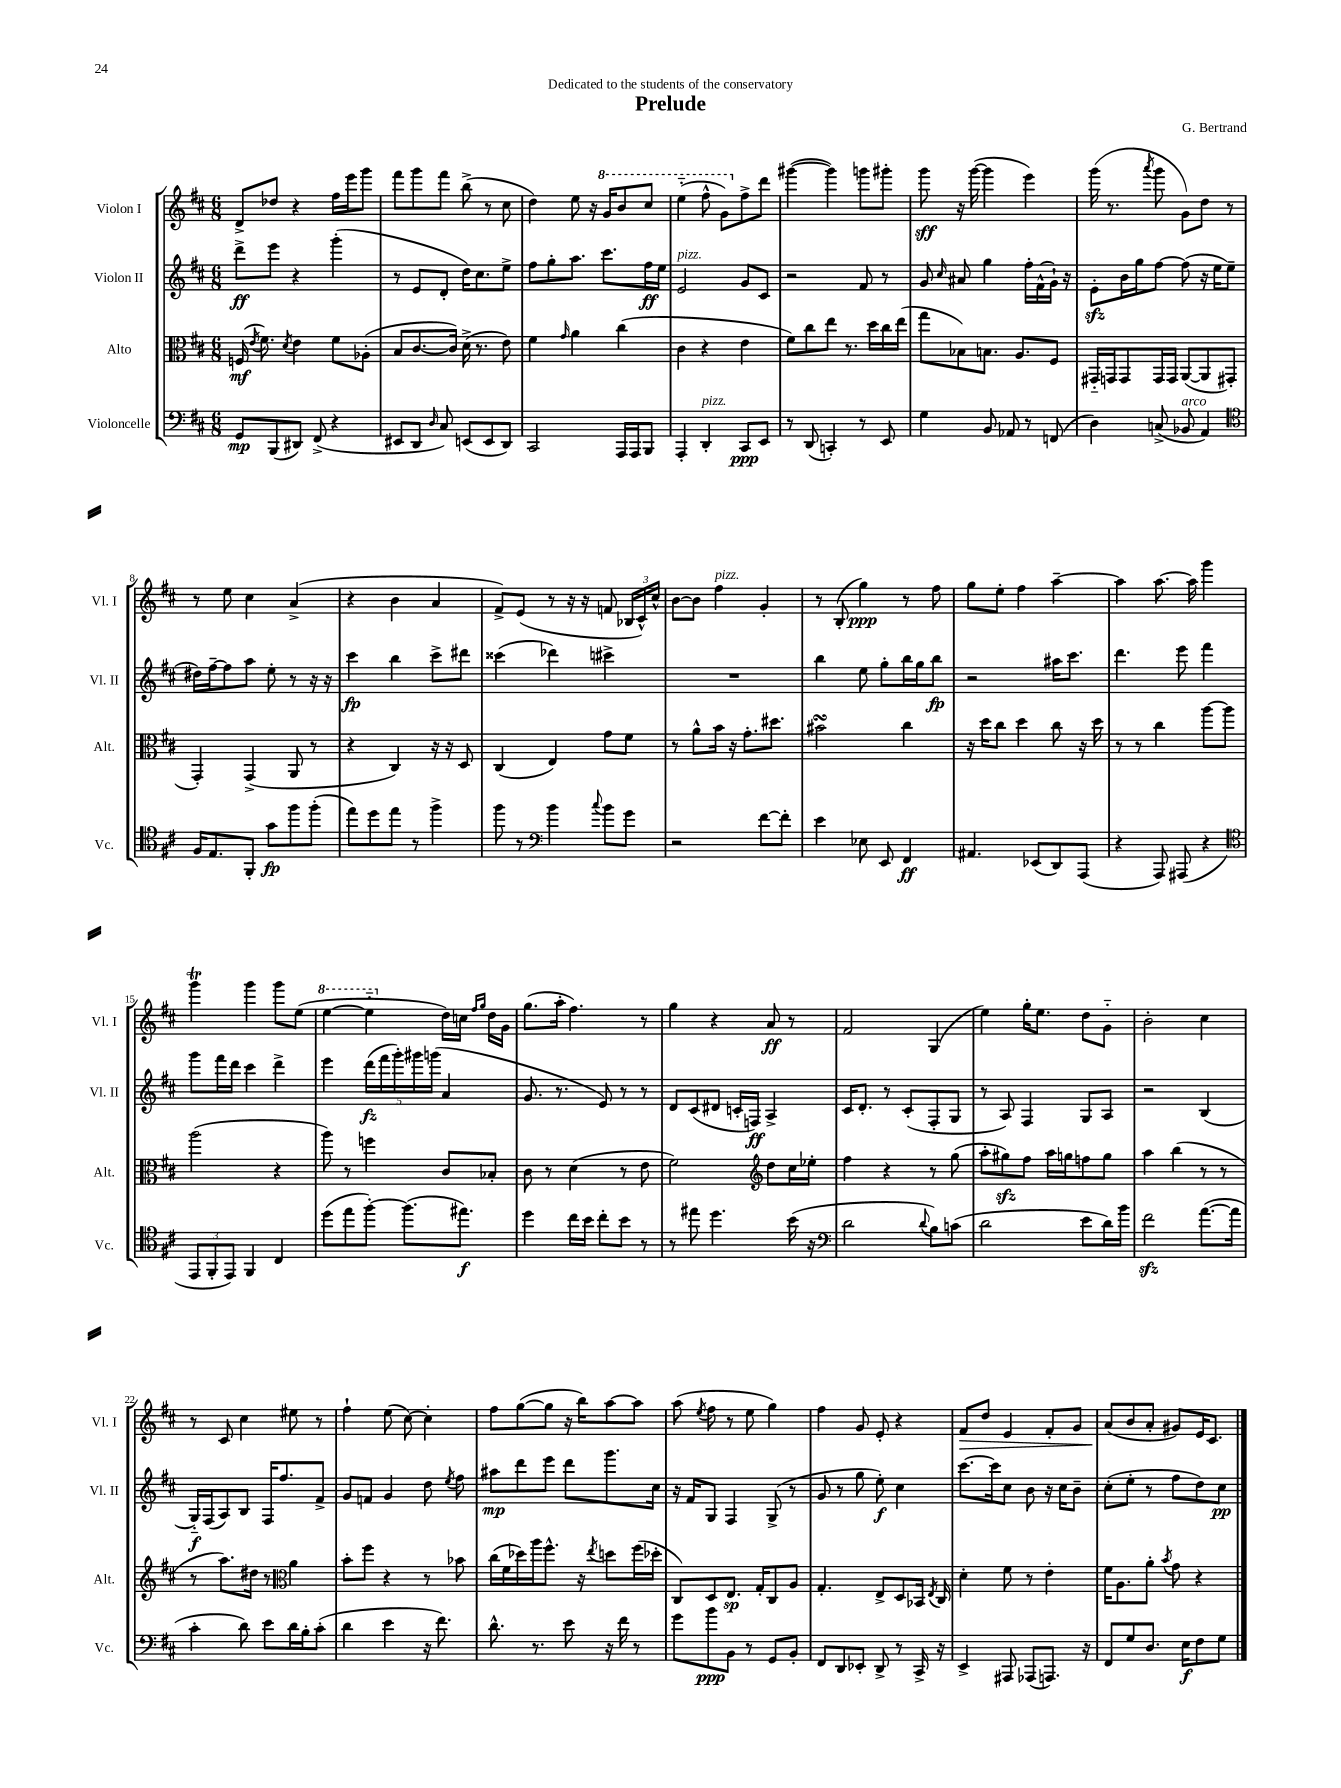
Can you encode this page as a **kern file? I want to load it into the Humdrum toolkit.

**kern	**dynam	**kern	**dynam	**kern	**dynam	**kern	**dynam
*part4	*part4	*part3	*part3	*part2	*part2	*part1	*part1
*staff4	*staff4	*staff3	*staff3	*staff2	*staff2	*staff1	*staff1
*I"Violoncelle	*	*I"Alto	*	*I"Violon II	*	*I"Violon I	*
*I'Vc.	*	*I'Alt.	*	*I'Vl. II	*	*I'Vl. I	*
*clefF4	*	*clefC3	*	*clefG2	*	*clefG2	*
*k[f#c#]	*	*k[f#c#]	*	*k[f#c#]	*	*k[f#c#]	*
*M6/8	*	*M6/8	*	*M6/8	*	*M6/8	*
=1	=1	=1	=1	=1	=1	=1	=1
8GG/L	mp	(16Fn/	mf	8ddd^\L	ff	8d^/L	.
.	.	8qe/	.	.	.	.	.
.	.	8.f#\)	.	.	.	.	.
(8BBB/	.	.	.	8eee\J	.	8dd-X/J	.
.	.	8qd/	.	.	.	.	.
8DD#X/J)	.	4e\	.	4r	.	4r	.
(8FF#^/	.	.	.	.	.	.	.
4r	.	8f#\L	.	(4ggg'\	.	16ff#\LL	.
.	.	.	.	.	.	16eee\J	.
.	.	(8A-X'\J	.	.	.	8ggg\J	.
=2	=2	=2	=2	=2	=2	=2	=2
8EE#X/L	.	8B/L	.	8r	.	8fff#\L	.
8DD/J	.	[8.c#/	.	8e/L	.	8ggg\	.
16qqD/	.	.	.	.	.	.	.
8C#/)	.	.	.	8d'/J	.	8fff#\J	.
.	.	16c#/Jk])	.	.	.	.	.
(8EEn/L	.	(16d^\	.	16dd\KL)	.	(8bb^\	.
.	.	8.r	.	8.cc#\	.	.	.
8EE/	.	.	.	.	.	8r	.
8DD/J)	.	8e\)	.	8ee^\J	.	8cc#\	.
=3	=3	=3	=3	=3	=3	=3	=3
2CC#/	.	4f#\	.	8ff#\L	.	4dd\)	.
.	.	.	.	8gg'\	.	.	.
.	.	16qqg/	.	.	.	.	.
.	.	4a\	.	8.aa\J	.	8ee\	.
.	.	.	.	.	.	16r	.
*	*	*	*	*	*	*8va	*
.	.	.	.	8.ccc#\L	.	16gg/KL	.
16AAA/LL	.	(4cc#\	.	.	.	8bb/	.
16AAA/J	.	.	.	.	.	.	.
8BBB/J	.	.	.	16ff#\L	ff	8ccc#/J	.
.	.	.	.	16ee\JJ	.	.	.
=4	=4	=4	=4	=4	=4	=4	=4
!	!	!	!	!LO:TX:a:i:t=pizz.	!	!	!
4AAA'/	.	4c#\	.	2e/	.	(4eee\	.
!LO:TX:a:i:t=pizz.	!	!	!	!	!	!	!
4DD'/	.	4r	.	.	.	8fff#^^\	.
.	.	.	.	.	.	8gg\L)	.
*	*	*	*	*	*	*X8va	*
8CC#/L	ppp	4e\	.	8g/L	.	8ff#^\	.
8EE/J	.	.	.	8c#/J	.	8ddd\J	.
=5	=5	=5	=5	=5	=5	=5	=5
8r	.	8f#\L)	.	2r	.	([4ggg#X\	.
(8DD/	.	8cc#\	.	.	.	.	.
4CCn'/)	.	8ee\J	.	.	.	4ggg#\])	.
.	.	8.r	.	.	.	.	.
8r	.	.	.	8f#/	.	8gggn\L	.
.	.	16dd\LL	.	.	.	.	.
8EE/	.	16cc#\	.	8r	.	8ggg#X'\J	.
.	.	(16ee\JJ	.	.	.	.	.
=6	=6	=6	=6	=6	=6	=6	=6
4G\	.	8gg\L	.	8g/	.	8ggg\	sff
.	.	.	.	16qqcc#/	.	.	.
.	.	8B-X\)	.	8a#X/	.	16r	.
.	.	.	.	.	.	([16ggg\	.
8BB/	.	8.Bn\J	.	4gg\	.	4ggg\]	.
8AA-X/	.	.	.	.	.	.	.
.	.	8.A/L	.	.	.	.	.
8r	.	.	.	16ff#'\LL	.	4eee\)	.
.	.	.	.	(16f#^^\	.	.	.
(8FFn/	.	8F#/J	.	16g`\JJ)	.	.	.
.	.	.	.	16r	.	.	.
=7	=7	=7	=7	=7	=7	=7	=7
4D\)	.	16GG#X/LL	.	8ezz'\L	.	(16ggg\	.
.	.	16GGn/J	.	.	.	8.r	.
.	.	8GG/	.	16b\L	.	.	.
.	.	.	.	16gg\J	.	.	.
.	.	.	.	.	.	8qaaa/	.
(8Cn^/	.	16GG/L	.	[8ff#\J	.	8ggg\	.
.	.	16GG/JJ	.	.	.	.	.
!LO:TX:a:i:t=arco	!	!	!	!	!	!	!
8BB-X/	.	([8AA/L	.	(8ff#\]	.	8g\L)	.
4AA/)	.	8AA/]	.	16r	.	8dd\J	.
.	.	.	.	16ee\KL	.	.	.
.	.	8GG#X'/J	.	8ee~\J	.	8r	.
!!LO:LB:g=z
=8	=8	=8	=8	=8	=8	=8	=8
*clefC4	*	*	*	*	*	*	*
16F#/KL	.	4GG'/)	.	16dd#X\LL)	.	8r	.
8.E/	.	.	.	[16ff#~\J	.	.	.
.	.	.	.	8ff#\]	.	8ee\	.
8FF#'/J	.	(4GG^/	.	8aa\J	.	4cc#\	.
8g\L	fp	.	.	8ee'\	.	.	.
8ff#\	.	8AA/	.	8r	.	(4a^/	.
(8ff#'\J	.	8r	.	16r	.	.	.
.	.	.	.	16r	.	.	.
=9	=9	=9	=9	=9	=9	=9	=9
8ee\L)	.	4r	.	4ccc#\	fp	4r	.
8dd\	.	.	.	.	.	.	.
8ee\J	.	4C#/)	.	4bb\	.	4b\	.
8r	.	.	.	.	.	.	.
4ff#^\	.	16r	.	8ccc#^\L	.	4a/	.
.	.	16r	.	.	.	.	.
.	.	8D/	.	8ddd#X\J	.	.	.
=10	=10	=10	=10	=10	=10	=10	=10
8ff#\	.	(4C#/	.	(4ccc##X\	.	8f#^/L)	.
8r	.	.	.	.	.	(8e/J	.
*clefF4	*	*	*	*	*	*	*
4b\	.	4E/)	.	4ddd-X\)	.	8r	.
.	.	.	.	.	.	16r	.
.	.	.	.	.	.	16r	.
8qqcc#/	.	.	.	.	.	.	.
8b\L	.	8g\L	.	4ccc#X^\	.	8fn/	.
8g\J	.	8f#\J	.	.	.	24B-X/LL	.
.	.	.	.	.	.	24c#^^/)	.
.	.	.	.	.	.	24cc#^^/JJ	.
=11	=11	=11	=11	=11	=11	=11	=11
2r	.	8r	.	2.r	.	[8b\L	.
.	.	8a^^\L	.	.	.	8b\J]	.
!	!	!	!	!	!	!LO:TX:a:i:t=pizz.	!
.	.	16b\Jk	.	.	.	4ff#\	.
.	.	16r	.	.	.	.	.
.	.	8.g'\L	.	.	.	.	.
[8f#\L	.	.	.	.	.	4g'/	.
.	.	8.dd#X\J	.	.	.	.	.
8f#'\J]	.	.	.	.	.	.	.
=12	=12	=12	=12	=12	=12	=12	=12
4e\	.	2b#XsSsS\	.	4bb\	.	8r	.
.	.	.	.	.	.	(8B'/	.
8E-X\	.	.	.	8ee\	.	4gg\)	ppp
8EE/	.	.	.	8gg'\L	.	.	.
4FF#/	ff	4cc#\	.	16bb\L	.	8r	.
.	.	.	.	16gg\J	.	.	.
.	.	.	.	8bb\J	fp	8ff#\	.
=13	=13	=13	=13	=13	=13	=13	=13
4.AA#X/	.	16r	.	2r	.	8gg\L	.
.	.	16dd\KL	.	.	.	.	.
.	.	8cc#\J	.	.	.	8ee'\J	.
.	.	4dd\	.	.	.	4ff#\	.
(8EE-X/L	.	.	.	.	.	.	.
8DD/)	.	8cc#\	.	16aa#X\KL	.	[4aa~\	.
.	.	.	.	8.ccc#\J	.	.	.
(8AAA/J	.	16r	.	.	.	.	.
.	.	16dd\	.	.	.	.	.
=14	=14	=14	=14	=14	=14	=14	=14
4r	.	8r	.	4.ddd\	.	4aa\]	.
.	.	8r	.	.	.	.	.
8AAA/)	.	4cc#\	.	.	.	[8.aa\	.
(8AAA#X/	.	.	.	8eee\	.	.	.
.	.	.	.	.	.	16aa\]	.
4r	.	[8aa\L	.	4fff#\	.	4ggg\	.
.	.	8aa\J]	.	.	.	.	.
!!LO:LB:g=z
=15	=15	=15	=15	=15	=15	=15	=15
*clefC4	*	*	*	*	*	*	*
12EE/L	.	(2aa\	.	8ggg\L	.	4gggT\	.
12FF#'/	.	.	.	.	.	.	.
.	.	.	.	16fff#\L	.	.	.
12EE/J)	.	.	.	.	.	.	.
.	.	.	.	16ddd\JJ	.	.	.
4FF#/	.	.	.	4ccc#\	.	4ggg\	.
4C#/	.	4r	.	4ddd^\	.	8ggg\L	.
.	.	.	.	.	.	(8ee\J	.
=16	=16	=16	=16	=16	=16	=16	=16
*	*	*	*	*	*	*8va	*
(8dd\L	.	8aa\)	.	4eee\	.	[4eee\	.
8ee\	.	8r	.	.	.	.	.
[8ff#'\J)	.	4ffn\	.	(20ddd\LL	fz	4eee\]	.
.	.	.	.	20fff#\	.	.	.
.	.	.	.	20ggg'\)	.	.	.
(8.ff#\L]	.	.	.	.	.	.	.
.	.	.	.	20ggg#X\	.	.	.
.	.	.	.	(20gggn\JJ	.	.	.
*	*	*	*	*	*	*X8va	*
.	.	8c#/L	.	4a/	.	16dd\LL)	.
8.ee#X\J)	f	.	.	.	.	16ccn\JJ	.
.	.	.	.	.	.	16qqff#/LL	.
.	.	.	.	.	.	16qqgg/JJ	.
.	.	8B-X'/J	.	.	.	16dd\LL	.
.	.	.	.	.	.	16g\JJ	.
=17	=17	=17	=17	=17	=17	=17	=17
4dd\	.	8c#\	.	8.g/	.	(8.gg\L	.
.	.	8r	.	.	.	.	.
.	.	.	.	8.r	.	16aa'\Jk	.
16cc#\LL	.	(4d\	.	.	.	4.ff#\)	.
16b\JJ	.	.	.	.	.	.	.
8cc#'\L	.	.	.	8e/)	.	.	.
8b\J	.	8r	.	8r	.	.	.
8r	.	8e\	.	8r	.	8r	.
=18	=18	=18	=18	=18	=18	=18	=18
8r	.	2f#\)	.	8d/L	.	4gg\	.
8ee#X\	.	.	.	(8c#/	.	.	.
4.dd\	.	.	.	8d#X/J	.	4r	.
.	.	.	.	16cn'/LL	.	.	.
.	.	.	.	16Fn/JJ)	ff	.	.
*	*	*clefG2	*	*	*	*	*
.	.	8dd\L	.	4A^/	.	8a/	ff
(16b\	.	16cc#\L	.	.	.	8r	.
16r	.	16ee-X'\JJ	.	.	.	.	.
=19	=19	=19	=19	=19	=19	=19	=19
*clefF4	*	*	*	*	*	*	*
2d\	.	4ff#\	.	16c#/KL	.	2f#/	.
.	.	.	.	8.d'/J	.	.	.
.	.	4r	.	8r	.	.	.
.	.	.	.	(8c#'/L	.	.	.
8qqd/	.	.	.	.	.	.	.
8B\L)	.	8r	.	8F#'/	.	(4G/	.
(8cn\J	.	(8gg\	.	8G/J	.	.	.
=20	=20	=20	=20	=20	=20	=20	=20
2d\	.	8aa'\L	.	8r	.	4ee\)	.
.	.	8gg#Xzz\)	.	8A/)	.	.	.
.	.	8ff#\J	.	4F#/	.	16gg'\KL	.
.	.	.	.	.	.	8.ee\J	.
.	.	16aa\LL	.	.	.	.	.
.	.	16ggn\J	.	.	.	.	.
8e\L	.	8ffn\	.	8G/L	.	8dd\L	.
16d\L)	.	8gg\J	.	8A/J	.	8g\J	.
16b\JJ	.	.	.	.	.	.	.
=21	=21	=21	=21	=21	=21	=21	=21
2f#zz\	.	4aa\	.	2r	.	2b'\	.
.	.	(4bb\	.	.	.	.	.
([8.a\L	.	8r	.	(4B/	.	4cc#\	.
.	.	8r	.	.	.	.	.
16a\Jk]	.	.	.	.	.	.	.
!!LO:LB:g=z
=22	=22	=22	=22	=22	=22	=22	=22
4c#'\	.	8r	.	16G/LL)	f	8r	.
.	.	.	.	(16F#/J	.	.	.
.	.	8.aa\L)	.	8A/)	.	8c#/	.
8d\)	.	.	.	8B/J	.	4cc#\	.
.	.	16dd#X\Jk	.	.	.	.	.
8e\L	.	8r	.	16F#/KL	.	.	.
.	.	.	.	8.ff#/	.	.	.
*	*	*clefC3	*	*	*	*	*
16d\L	.	4a\	.	.	.	8ee#X\	.
16B'\J	.	.	.	.	.	.	.
(8c#'\J	.	.	.	8f#^/J	.	8r	.
=23	=23	=23	=23	=23	=23	=23	=23
4d\	.	8b'\L	.	8g/L	.	4ff#`\	.
.	.	8ff#\J	.	8fn/J	.	.	.
4e\	.	4r	.	4g/	.	(8ee\	.
.	.	.	.	.	.	[8cc#\)	.
16r	.	8r	.	8dd\	.	4cc#'\]	.
8.f#\)	.	.	.	.	.	.	.
.	.	.	.	8qee/	.	.	.
.	.	8b-X\	.	8ff#\	.	.	.
=24	=24	=24	=24	=24	=24	=24	=24
8.d^^\	.	(16cc#\LL	.	8aa#X\L	mp	8ff#\L	.
.	.	16f#\	.	.	.	.	.
.	.	16dd-X\)	.	8ddd\	.	([8gg\	.
8.r	.	16aa\J	.	.	.	.	.
.	.	8.ff#^^\J	.	8eee\J	.	8gg\J]	.
8e\	.	.	.	8ddd\L	.	16r	.
.	.	16r	.	.	.	16bb\KL)	.
.	.	8qee/	.	.	.	.	.
16r	.	8ddn\L	.	8.ggg\	.	[8aa\	.
16f#\	.	.	.	.	.	.	.
8r	.	(16ff#\L	.	.	.	8aa\J]	.
.	.	16dd-X'\JJ	.	16cc#\Jk	.	.	.
=25	=25	=25	=25	=25	=25	=25	=25
8g\L	.	8C#/L)	.	16r	.	(8aa\	.
.	.	.	.	16f#/KL	.	.	.
.	.	.	.	.	.	8qee/	.
8b\	ppp	8D/	.	8G/J	.	8ff#\	.
8BB\J	.	8.E/J	sp	4F#/	.	8r	.
8r	.	.	.	.	.	8ee\	.
.	.	16G'/KL	.	.	.	.	.
8GG/L	.	8C#/	.	(8G^/	.	4gg\)	.
8BB'/J	.	8A/J	.	8r	.	.	.
=26	=26	=26	=26	=26	=26	=26	=26
8FF#/L	.	4.G'/	.	8g/	.	4ff#\	.
8DD/	.	.	.	8r	.	.	.
8EE-X'/J	.	.	.	8gg\	.	8g/	.
8DD^/	.	8E^/L	.	8ee'\)	f	8e'/	.
8r	.	8D/	.	4cc#\	.	4r	.
16CC#^/	.	16BB-X/Jk	.	.	.	.	.
.	.	8qE/	.	.	.	.	.
16r	.	16C#/	.	.	.	.	.
=27	=27	=27	=27	=27	=27	=27	=27
!	!	!	!	!	!	!	!LO:HP:b
4EE^/	.	4d'\	.	[8.ccc#\L	.	8f#/L	>
.	.	.	.	.	.	8dd/J	.
.	.	.	.	16ccc#\k]	.	.	.
8AAA#X/	.	8f#\	.	8cc#\J	.	4e/	.
(8AAA-X/L	.	8r	.	8b\	.	.	.
8.AAAn/J)	.	4e'\	.	16r	.	8f#'/L	.
.	.	.	.	16cc#\KL	.	.	.
.	.	.	.	8b~\J	.	8g/J	.
16r	.	.	.	.	.	.	.
=28	=28	=28	=28	=28	=28	=28	=28
8FF#/L	.	16f#\KL	.	(8cc#'\L	.	(8a/L	.
.	.	8.A\	.	.	.	.	.
8G/	.	.	.	8ee'\J	.	8b/	]
8.D/J	.	8a'\J	.	8r	.	8a'/J	.
.	.	8qb/	.	.	.	.	.
.	.	8g\	.	8ff#\L	.	8g#X/L)	.
16E\KL	f	.	.	.	.	.	.
8F#\	.	4r	.	8dd\)	.	16e/K	.
.	.	.	.	.	.	8.c#/J	.
8G\J	.	.	.	8cc#\J	pp	.	.
==	==	==	==	==	==	==	==
*-	*-	*-	*-	*-	*-	*-	*-
